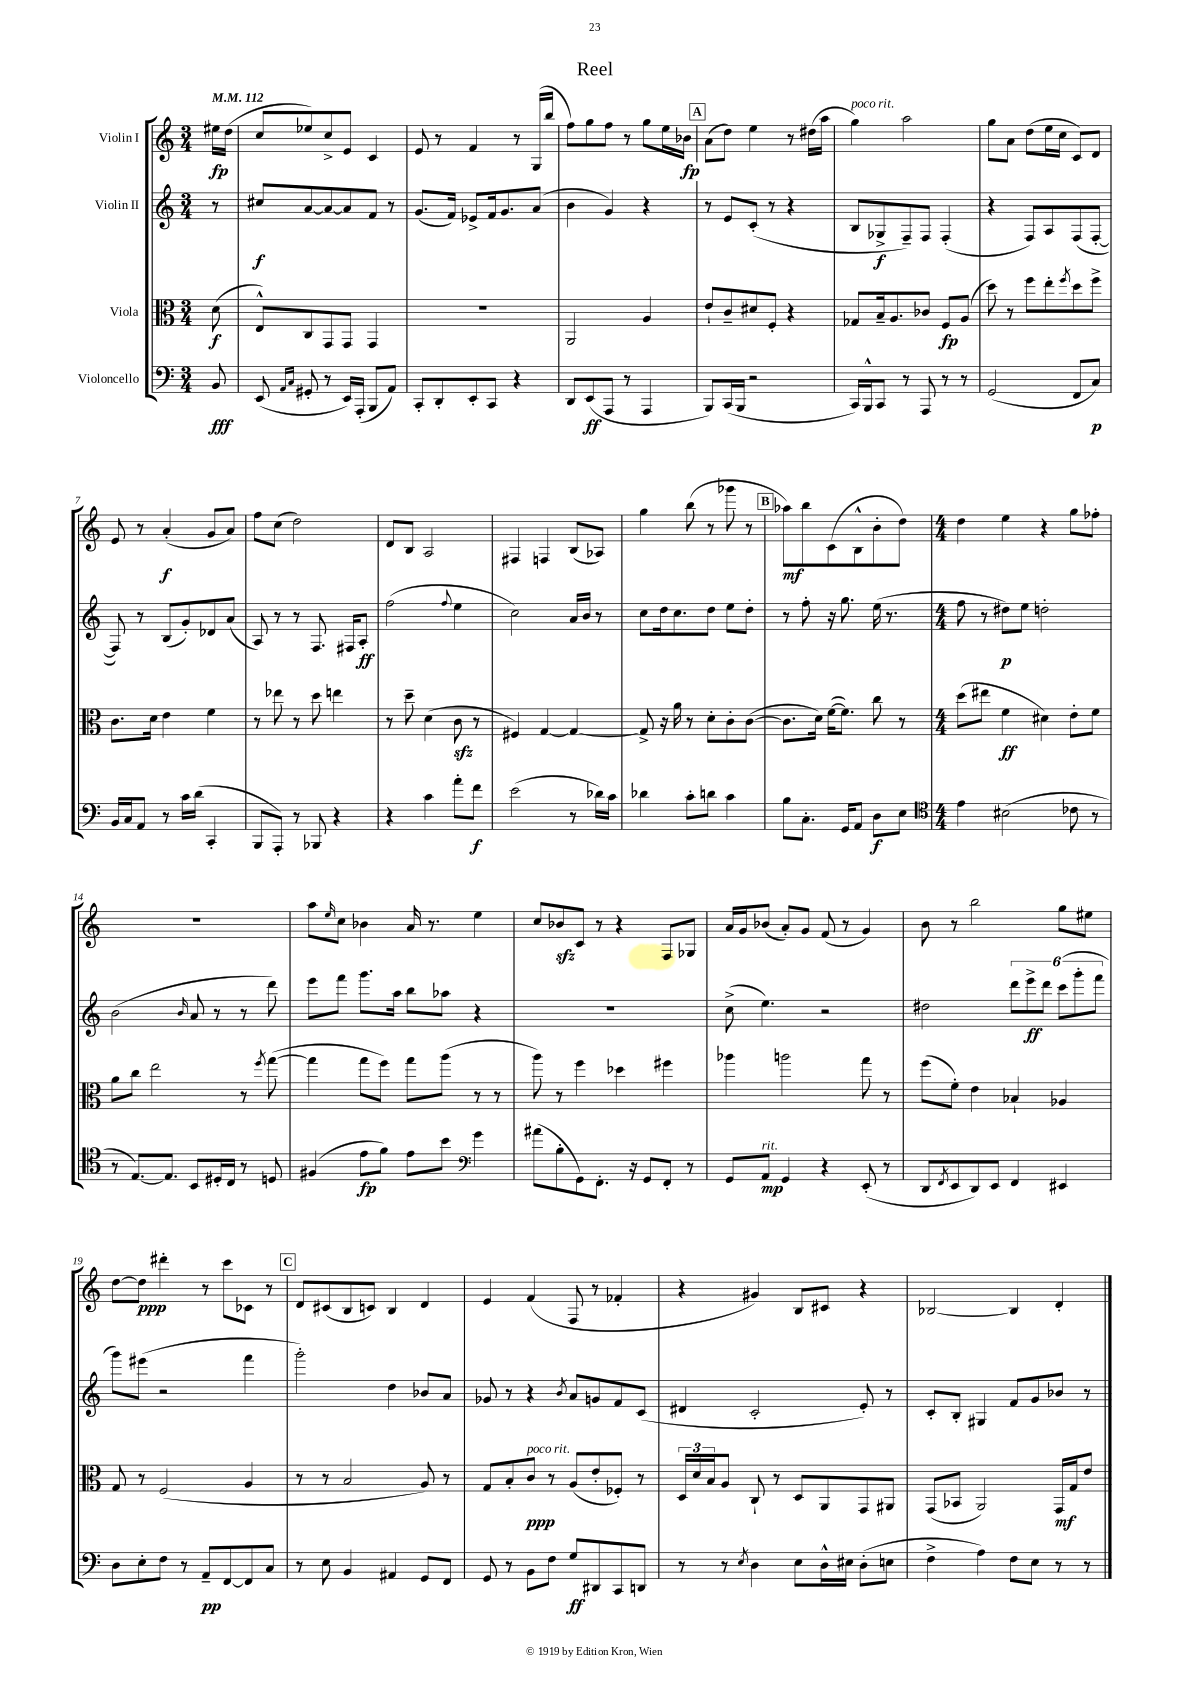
\header { title = "Reel" }
<<
\new StaffGroup <<
\new Staff = "s0" \with { instrumentName = "Violin I" } {
    \clef treble \key c \major \numericTimeSignature \time 3/4 \partial 8 \tempo 4 = 112
    eis''16\fp d''16( |
    c''8 ees''8) c''8-> e'8 c'4 |
    e'8 r8 f'4 r8 g16( b''16 |
    f''8) g''8 f''8 r8 g''8 e''16 bes'16\fp |
    \mark \markup { \box "A" } a'8( d''8) e''4 r8 dis''16( a''16 |
    g''4^\markup { \italic "poco rit." }) a''2 |
    g''8 a'8 d''8( e''16 c''16 c'8) d'8 |
    e'8 r8 a'4-.\f( g'8 a'8) |
    f''8 c''8( d''2) |
    d'8 b8 a2 |
    fis4 f4 b8( aes8) |
    g''4 b''8( r8 ges'''8 r8 |
    \mark \markup { \box "B" } aes''8\mf) b''8 c'8( b8-^ b'8-. d''8) |
    \numericTimeSignature \time 4/4 d''4 e''4 r4 g''8 fes''8-. |
    R1 |
    a''8 \grace { e''16 } c''8 bes'4 a'16 r8. e''4 |
    c''8 bes'8\sfz c'8 r8 r4 f8 ges8 |
    a'16 g'16 bes'8( a'8-.) g'8 f'8( r8 g'4) |
    b'8 r8 b''2 g''8 eis''8 |
    d''8~ d''8\ppp dis'''4-. r8 c'''8 ces'8 r8 |
    \mark \markup { \box "C" } d'8 cis'8( b8 c'8) b4 d'4 |
    e'4 f'4( f8 r8 fes'4-. |
    r4 gis'4) b8 cis'8 r4 |
    bes2~ bes4 d'4-. \bar "|." |
}
\new Staff = "s1" \with { instrumentName = "Violin II" } {
    \clef treble \key c \major \numericTimeSignature \time 3/4 \partial 8
    r8 |
    cis''8\f a'8~ a'8~ a'8 f'8 r8 |
    g'8.( f'16) ees'8-> f'16 g'8. a'8( |
    b'4 g'4) r4 |
    \mark \markup { \box "A" } r8 e'8 c'8-.( r8 r4 |
    b8 ges8->\f f8--) f8 f4-.( |
    r4 f8) a8 f8( f8~-. |
    f8) r8 b8( g'8-.) des'8 a'8( |
    a8) r8 r8 f8. fis16 a8-.\ff |
    f''2( \appoggiatura { f''8 } e''4 |
    c''2) a'16 b'16 r8 |
    c''8 d''16 c''8. d''8 e''8 d''8-. |
    \mark \markup { \box "B" } r8 f''8-. r16 g''8. e''16( r8. |
    \numericTimeSignature \time 4/4 f''8 r8 dis''8\p) e''8 d''2-. |
    b'2( \grace { b'16 } a'8 r8 r8 d'''8) |
    e'''8 f'''8 g'''8. a''16 b''8 aes''8 r4 |
    R1 |
    c''8->( e''4.) r2 |
    dis''2 \tuplet 6/4 { d'''8 e'''8->\ff d'''8 c'''8( g'''8-. f'''8 } |
    g'''8) eis'''8( r2 f'''4 |
    \mark \markup { \box "C" } g'''2-.) d''4 bes'8 a'8 |
    ges'8 r8 r4 \acciaccatura { b'8 } a'8 g'8 f'8 c'8( |
    dis'4 c'2-. e'8-.) r8 |
    c'8-. b8-. gis4 f'8 g'8 bes'8 r8 \bar "|." |
}
\new Staff = "s2" \with { instrumentName = "Viola" } {
    \clef alto \key c \major \numericTimeSignature \time 3/4 \partial 8
    d'8\f( |
    e8-^) c8 g,8 g,8 g,4 |
    R2. |
    a,2 a4 |
    \mark \markup { \box "A" } e'8-! c'8-- dis'8 f8-. r4 |
    ges8 b16-- a8. ces'8 f8\fp a8( |
    d''8) r8 f''8 e''8-. \acciaccatura { f''8 } d''8 f''8-> |
    c'8. d'16 e'4 f'4 |
    r8 ees''8 r8 d''8 e''4 |
    r8 d''8-- d'4( c'8\sfz r8 |
    fis4) g4~ g4~ |
    g8-> r16 a'16 r8 d'8-. c'8-. c'8~( |
    \mark \markup { \box "B" } c'8. d'16) f'16~( f'8.) c''8 r8 |
    \numericTimeSignature \time 4/4 d''8( eis''8 f'4\ff dis'4) e'8-. f'8 |
    a'8 c''8 e''2 r8 \acciaccatura { f''8 } g''8~( |
    g''4 g''8 f''8) g''8 a''8( r8 r8 |
    a''8) r8 f''4 des''4 fis''4 |
    aes''4 a''2 g''8 r8 |
    f''8( f'8-.) e'4 bes4-! aes4 |
    g8 r8 f2( a4 |
    \mark \markup { \box "C" } r8 r8 b2 a8) r8 |
    g8 b8-. c'8\ppp^\markup { \italic "poco rit." } r8 a8( e'8-. fes8-.) r8 |
    \tuplet 3/2 { d16 d'16 b16 } a8 c8-! r8 d8 a,8 g,8 ais,8 |
    g,8( bes,8 a,2) g,16\mf g16 e'8 \bar "|." |
}
\new Staff = "s3" \with { instrumentName = "Violoncello" } {
    \clef bass \key c \major \numericTimeSignature \time 3/4 \partial 8
    b,8\fff |
    e,8( \grace { a,16 c16 } gis,8-. r8 e,16) a,,16-.( b,,8 a,8) |
    c,8-. d,8-. e,8-. c,8 r4 |
    d,8 e,8\ff( a,,8 r8 a,,4 |
    \mark \markup { \box "A" } b,,8) c,16( b,,16 r2 |
    c,16) b,,16-^ c,8 r8 a,,8 r8 r8 |
    g,2( f,8 c8\p) |
    b,16 c16 a,8 r8 c'16 d'16( c,4-. |
    b,,8 a,,8-.) r8 bes,,8 r4 |
    r4 c'4 a'8-. f'8\f |
    e'2( r8 des'16) c'16 |
    des'4 c'8-. d'8 c'4 |
    \mark \markup { \box "B" } b8 c8.-. g,16 a,8 d8\f e8 |
    \numericTimeSignature \time 4/4 \clef tenor e'4 bis2( ces'8 r8 |
    r8 e8.~) e8. b,8 dis16-. c16 r8 d8 |
    fis4( e'8\fp f'8) e'8 b'8 \clef bass g'4 |
    ais'8( b8-. g,8) f,8.-. r16 g,8 f,8-. r8 |
    g,8 a,8\mp^\markup { \italic "rit." } g,4 r4 e,8-.( r8 |
    d,8 \acciaccatura { f,8 } e,8 d,8) e,8 f,4 eis,4 |
    d8 e8-. f8 r8 a,8--\pp f,8~ f,8 c8 |
    \mark \markup { \box "C" } r8 e8 b,4 ais,4 g,8 f,8 |
    g,8 r8 b,8 f8 g8\ff dis,8 c,8 d,8 |
    r8 r8 \acciaccatura { e8 } d4 e8 d16-^ eis16 d8-.( e8 |
    f4-> a4) f8 e8 r8 r8 \bar "|." |
}
>>
>>
